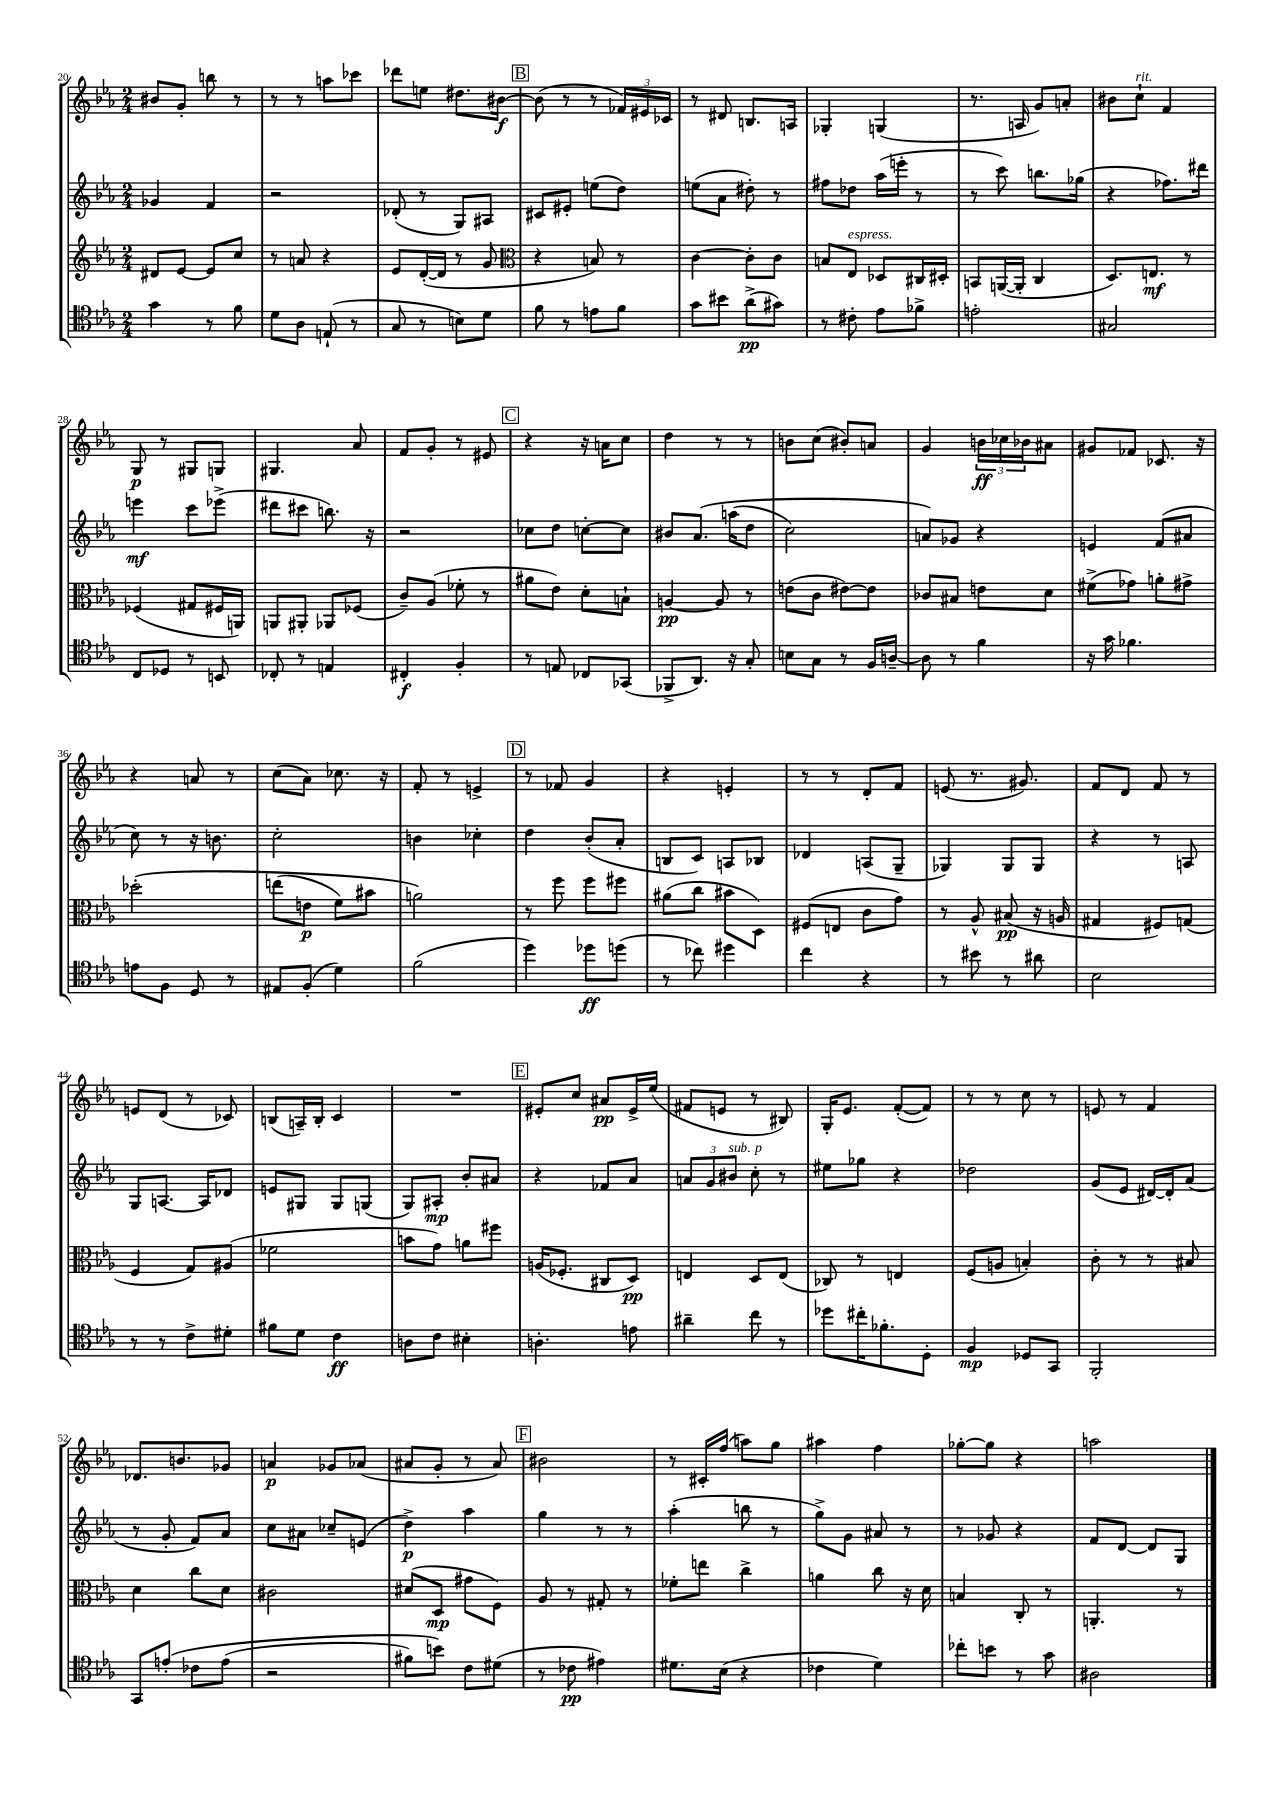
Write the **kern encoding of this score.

**kern	**kern	**kern	**kern
*staff4	*staff3	*staff2	*staff1
*clefC4	*clefG2	*clefG2	*clefG2
*k[b-e-a-]	*k[b-e-a-]	*k[b-e-a-]	*k[b-e-a-]
*M2/4	*M2/4	*M2/4	*M2/4
4g\	8d#/L	4g-/	8b#/L
.	[8e-/J	.	8g'/J
8r	8e-/]L	4f/	8bb\
8f\	8cc/J	.	8r
=	=	=	=
8d\L	8r	2r	8r
8A-\J	8a/	.	8r
(8E`/	4r	.	8aa\L
8r	.	.	8ccc-\J
=	=	=	=
8G/	8e-/L	(8d-'/	8ddd-\L
8r	([16d'/L	8r	8ee\J
.	16d/]JJ	.	.
8B\L)	8r	8G/L)	8.dd#\L
8d\J	8g/	8A#/J	.
.	.	.	[16b#\Jk
=	=	=	=
*	*clefC3	*	*
8f\	4r	8c#/L	(8b#\]
8r	.	8e#'/J	8r
8e\L	8B/)	(8ee\L	8r
8f\J	8r	8dd\J)	24f-/LL)
.	.	.	24e#/
.	.	.	24c-/JJ
=	=	=	=
8g\L	[4c\	(8ee\L	8r
8b#\J	.	8a-\J	8d#/
(8a-^\L	8c'\]L	8dd#'\)	8.B/L
8g#\J)	8c\J	8r	.
.	.	.	16A/Jk
=	=	=	=
8r	8B/L	8ff#\L	4G-'/
8c#'\	8E-/J	8dd-\J	.
8e-\L	8D-/L	(16aa-\LL	(4G/
.	.	16eee'\JJ	.
8f-^\J	16C#/L	8r	.
.	16D#'/JJ	.	.
=	=	=	=
2e'\	8BB/L	8r	8.r
.	([16AA/L	8ccc\)	.
.	16AA'/]JJ	.	16A/
.	4C/	8.bb\L	8g/L)
.	.	.	8a'/J
.	.	(16gg-\Jk	.
=	=	=	=
2G#/	8.D/L)	4r	8b#\L
.	.	.	8cc`\J
.	8.E/J	.	.
.	.	8.ff-\L)	4f/
.	8r	.	.
.	.	16ddd#\Jk	.
=	=	=	=
8C/L	(4F-/	4eee\	8G/
8D-/J	.	.	8r
8r	8G#/L	8ccc\L	8G#/L
8BB/	16F#/L	(8eee-^\J	8G/J
.	16AA/JJ)	.	.
=	=	=	=
8C-'/	8AA/L	8ddd#\L	4.G#/
8r	8AA#'/J	8ccc#\J	.
4E/	8AA-/L	8.bb\)	.
.	(8F-/J	.	8a-/
.	.	16r	.
=	=	=	=
4C#'/	8c~/L)	2r	8f/L
.	(8A-/J	.	8g'/J
4F'/	8f-'\	.	8r
.	8r	.	8e#/
=	=	=	=
8r	8a#\L	8cc-\L	4r
8E/	8e-\J)	8dd\J	.
8C-/L	8d'\L	[8cc'\L	16r
.	.	.	16a\LK
(8GG-/J	8B`\J	8cc\]J	8cc\J
=	=	=	=
8FF-^/L	[4A/	8b#/L	4dd\
8.AA-/J)	.	&(8.a-/J	.
.	8A/]	.	8r
16r	.	(16aa\LK	.
8G'/	8r	8dd\J	8r
=	=	=	=
8B\L	(8e\L	2cc\)	8b\L
8G\J	8c\J	.	(8cc\J
8r	[8e#\L)	.	8b#'/L)
16F/LL	8e#\]J	.	8a/J
[16A~/JJ	.	.	.
=	=	=	=
8A\]	8c-/L	8a/L&)	4g/
8r	8B#/J	8g-/J	.
4f\	8e\L	4r	24b\LL
.	.	.	24cc-\
.	.	.	24b-\J
.	8d\J	.	8a#\J
=	=	=	=
16r	(8f#^\L	4e/	8g#/L
16g\	.	.	.
4.f-\	8g-\J)	.	8f-/J
.	8a'\L	(8f/L	8.c-/
.	8g#^\J	8a#/J	.
.	.	.	16r
=	=	=	=
8e\L	&(2dd-'\	8cc\)	4r
8F\J	.	8r	.
8D/	.	16r	8a/
.	.	8.b\	.
8r	.	.	8r
=	=	=	=
8E#/L	(8ee\L	2cc'\	(8cc\L
(8F'/J	8e\J	.	8a-\J)
4d\)	8f\L)	.	8.cc-\
.	8b#\J	.	.
.	.	.	16r
=	=	=	=
(2f\	2a\&)	4b\	8f'/
.	.	.	8r
.	.	4cc-'\	4e^/
=	=	=	=
4dd\)	8r	4dd\	8r
.	8ff\	.	8f-/
8dd-\L	8ff\L	(8b-'/L	4g/
(8dd\J	8ff#\J	8a-'/J	.
=	=	=	=
8r	(8a#\L	8B/L	4r
8cc-\)	8cc\J	8c/J)	.
4dd#\	8b#\L	8A/L	4e'/
.	8D\J)	8B-/J	.
=	=	=	=
4cc\	(8F#/L	4d-/	8r
.	8E/J	.	8r
4r	8c\L	(8A/L	8d'/L
.	8g\J)	8G~/J	8f/J
=	=	=	=
8r	8r	4G-/)	(8e/
8b#\	8A-^^/	.	8.r
8r	(8B#/	8G-/L	.
.	.	.	8.g#/)
8a#\	16r	8G-/J	.
.	16A/	.	.
=	=	=	=
2B-\	4G#/	4r	8f/L
.	.	.	8d/J
.	8F#/L)	8r	8f/
.	(8G/J	8A/	8r
=	=	=	=
8r	4F/	8G/L	8e/L
8r	.	[8.A/J	(8d/J
8c^\L	8G/L)	.	8r
.	.	16A/]LK	.
8d#'\J	(8A#/J	8d-/J	8c-/)
=	=	=	=
8f#\L	2f-\	8e/L	(8B/L
8d\J	.	8G#/J	16A~/L)
.	.	.	16B'/JJ
4c\	.	8G#/L	4c/
.	.	(8G/J	.
=	=	=	=
8A\L	8b\L	8G/L)	2r
8c\J	8g\J)	8A#'/J	.
4B#'\	8a\L	8b-'/L	.
.	8ff#\J	8a#/J	.
=	=	=	=
4.A'\	(16A/LK	4r	8e#'/L
.	8.F-'/J	.	.
.	.	.	8cc/J
.	8C#/L	8f-/L	8a#/L
8e\	8D/J)	8a-/J	16e#^/L
.	.	.	(16ee-/JJ
=	=	=	=
4a#~\	4E/	12a/L	8f#/L
.	.	12g/	.
.	.	.	8e/J
.	.	12b#/J	.
8cc\	8D/L	8cc'\	8r
8r	(8E/J	8r	8B#/)
=	=	=	=
8dd-\L	8C-/)	8ee#\L	16G'/LK
.	.	.	8.e-/J
16cc#'\K	8r	8gg-\J	.
8.f-'\	.	.	.
.	4E/	4r	([8f'/L
8D'\J	.	.	8f/]J)
=	=	=	=
4F/	(8F/L	2dd-\	8r
.	8A/J	.	8r
8D-/L	4B'/)	.	8cc\
8GG/J	.	.	8r
=	=	=	=
2FF'/	8c'\	(8g/L	8e/
.	8r	8e-/J	8r
.	8r	[16d#/LL)	4f/
.	.	16d#'/]J	.
.	8B#/	(8a-/J	.
=	=	=	=
8GG/L	4d\	8r	8.d-/L
&(8e'/J	.	8g'/	.
.	.	.	8.b/
8c-\L	8cc\L	8f/L)	.
(8e\J	8d\J	8a-/J	8g-/J
=	=	=	=
2r	2c#\	8cc\L	4a/
.	.	8a#\J	.
.	.	8cc-~/L	8g-/L
.	.	(8e/J	(8a-/J
=	=	=	=
8f#\L)	(8d#/L	4dd^\)	8a#/L
8b\J&)	8D/J	.	8g'/J
8c\L	8g#\L	4aa-\	8r
(8d#\J	8F\J)	.	8a#/)
=	=	=	=
8r	8A-/	4gg\	2b#\
8c-\	8r	.	.
4e#\)	8G#'/	8r	.
.	8r	8r	.
=	=	=	=
8.d#\L	8f-'\L	(4aa-'\	8r
.	8ee\J	.	16c#'/LL
(16B-\Jk	.	.	(16ff/JJ
4r	4cc^\	8bb\	8aa\L)
.	.	8r	8gg\J
=	=	=	=
4c-\	4a\	8gg^\L)	4aa#\
.	.	8g\J	.
4d\)	8cc\	8a#/	4ff\
.	16r	8r	.
.	16d\	.	.
=	=	=	=
8cc-'\L	4B/	8r	[8gg-'\L
8b\J	.	8g-/	8gg-\]J
8r	8C'/	4r	4r
8g\	8r	.	.
=	=	=	=
2A#\	4.AA'/	8f/L	2aa\
.	.	[8d/J	.
.	.	8d/]L	.
.	8r	8G/J	.
==	==	==	==
*-	*-	*-	*-
